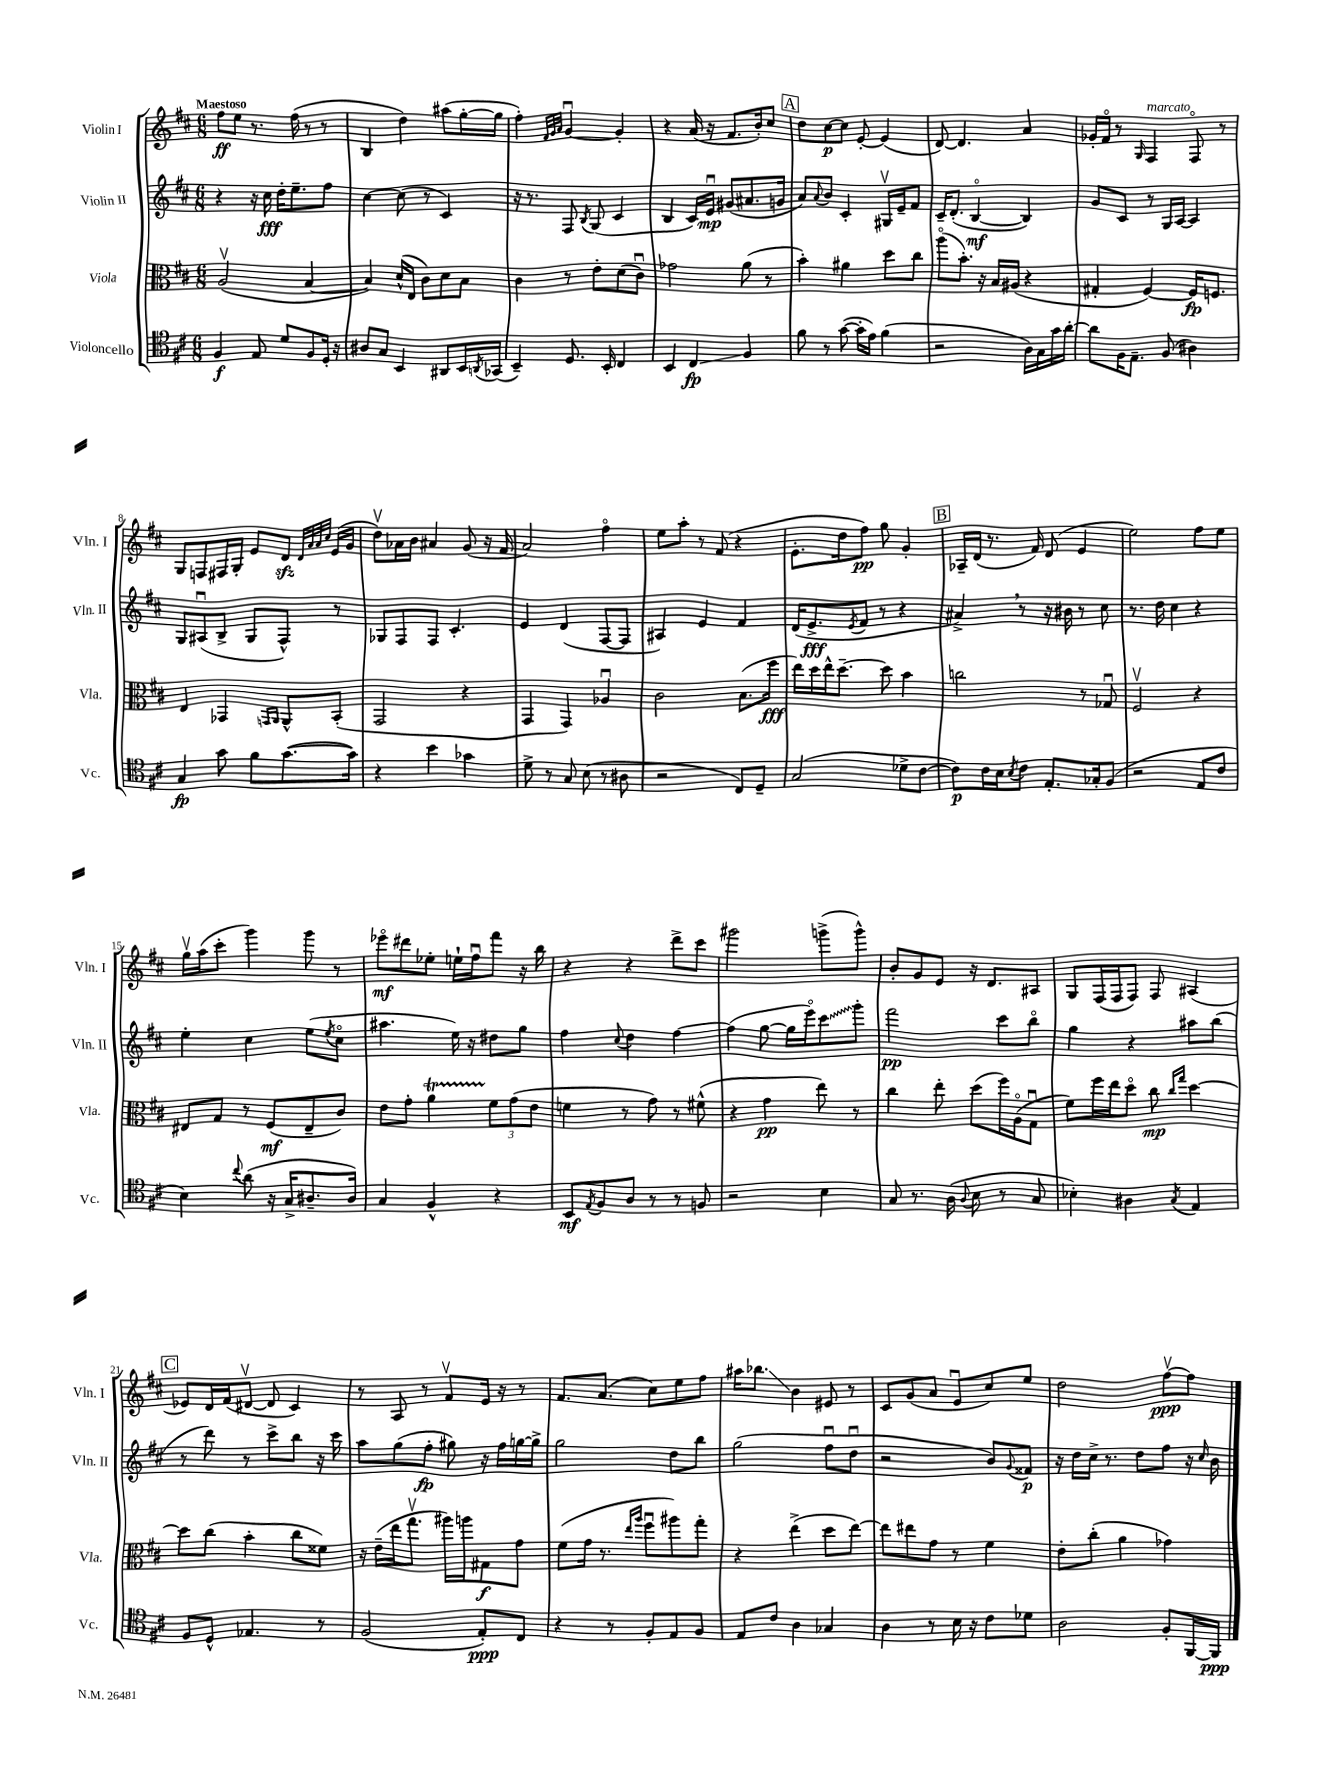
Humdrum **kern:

**kern	**kern	**kern	**kern
*staff4	*staff3	*staff2	*staff1
*clefC4	*clefC3	*clefG2	*clefG2
*k[f#c#]	*k[f#c#]	*k[f#c#]	*k[f#c#]
*M6/8	*M6/8	*M6/8	*M6/8
4F#	(2Av	4r	8ff#
.	.	.	8ee
8E	.	16r	8.r
.	.	16cc#	.
8d	.	16dd'	.
.	.	8.ee~	(16ff#
8F#	[4B	.	8r
16D'	.	8ff#	8r
16r	.	.	.
=	=	=	=
8A#	4B])	[4cc#	4B
8G	.	.	.
4BB	(16d^^	(8cc#]	4dd)
.	16E	.	.
.	8c#)	8r	.
8AA#	8d	4c#)	(8aa#
16BB	8B	.	[16gg'
8qAA	.	.	.
(16GG-	.	.	16gg]
=	=	=	=
4BB~)	4c#	16r	4ff#')
.	.	8.r	.
.	.	.	32qqf#
.	.	.	32qqg
.	.	.	32qqa
8.D	8r	8F#	[4gu
.	.	8qB	.
.	8e'	(8G	.
16BB'	.	.	.
4C#	(8d	4c#	4g']
.	8c#u)	.	.
=	=	=	=
4BB	2g-	4B	4r
4C#	.	16c#)	(16a
.	.	16eu	16r
.	.	(8g#	8.f#
4F#	(8a	8.a#	.
.	.	.	16b')
.	8r	.	8cc#
.	.	16g	.
=	=	=	=
8f#	4b')	8a)	8dd
.	.	8qqa	.
8r	.	8b	[8cc#
([8g	4a#	4c#'	8cc#]
16g']	.	.	[8e'
16e)	.	.	.
(4f#	8dd	16G#v	(4e]
.	.	16e~	.
.	8cc#	8f#	.
=	=	=	=
2r	(8aao	16c#~	[8d)
.	.	(8.d'	.
.	8.b')	.	4.d]
.	.	[4Bo	.
.	16r	.	.
.	16B	.	.
.	(16A#	.	.
16A)	4r	4B])	4a
16G	.	.	.
16g	.	.	.
[16a'	.	.	.
=	=	=	=
8a]	4G#'	8g	16g-'
.	.	.	16f#o
16F#	.	8c#	8r
8.E~	.	.	.
.	.	.	16qqG
.	[4F#)	8r	4F#
(8F#	.	16G	.
.	.	[16A	.
4A#)	16F#]	4A]	8F#o
.	8.F	.	.
.	.	.	8r
=	=	=	=
4G	4E	8G	8G
.	.	(8A#u	8F
8g	4GG-	8B^	16F#
.	.	.	16G'
8f#	.	8G	8e
.	16qqGG	.	.
.	16qqAA	.	.
([8.g	8AA^^	8F#^^)	8d
.	.	.	32qqd
.	.	.	32qqa
.	.	.	32qqa
.	.	.	32qqcc#
.	(8BB'	8r	(16e
16g])	.	.	16g
=	=	=	=
4r	2GG	8G-	8ddv)
.	.	8F#	16a-
.	.	.	16b
4b	.	8F#	4a#
.	.	4.c#'	.
4g-	4r	.	(8g
.	.	.	16r
.	.	.	16f#
=	=	=	=
8d^	4GG	4e	2a)
8r	.	.	.
8G	4GG)	(4d	.
(8B	.	.	.
8r	4A-u	[8F#	4ff#o
8A#	.	8F#]	.
=	=	=	=
2r	2c#	4A#)	8ee
.	.	.	8aa'
.	.	4e	8r
.	.	.	(8f#
8C#)	(8.B	4f#	4r
8D~	.	.	.
.	16ff#	.	.
=	=	=	=
(2G	16ee)	(16d	8.e'
.	16dd	8.e^	.
.	16ee^^	.	.
.	[8.dd~	.	16dd
.	.	8qe	.
.	.	8f#	8ff#)
.	8dd]	8r	8gg
8d-^	4b	4r	4g'
[8c#	.	.	.
=	=	=	=
8c#])	2cc	4a#^)	16A-~
.	.	.	(16d
16c#	.	.	8.r
16B	.	.	.
8qB	.	.	.
8c#	.	8r	.
.	.	.	16f#)
8.E'	.	16r	(8d
.	.	16b#	.
.	8r	8r	4e
16G-'	.	.	.
(8F#	8G-u	8cc#	.
=	=	=	=
2r	2F#v	8.r	2ee)
.	.	16dd	.
.	.	4cc#	.
8E	4r	4r	8ff#
8c#	.	.	8ee
=	=	=	=
4B)	8E#	4ee'	16ggv
.	.	.	(16aa
.	8G	.	8ccc#'
8qqcc#	.	.	.
(8a	8r	4cc#	4ggg)
16r	(8F#	.	.
16G^	.	.	.
8.A#~	8E#~	(8ee	8ggg
.	.	8qee	.
.	8c#)	8cc#o	8r
16A#)	.	.	.
=	=	=	=
4G	8e	4.aa#	8eee-o
.	8g'	.	8ddd#
4F#^^	4a	.	8ee-'
.	.	16ee)	16ee`
.	.	16r	16ff#u
4r	12f#	8dd#	8fff#
.	(12g	.	.
.	.	8gg	16r
.	12e	.	.
.	.	.	16bb
=	=	=	=
8BB	4f	4ff#	4r
8qE	.	.	.
8F#	.	.	.
.	.	8qqcc#	.
8A	8r	4dd	4r
8r	8g)	.	.
8r	8r	[4ff#	8ddd^
8F	(8f#^^	.	8ccc#
=	=	=	=
2r	4r	(4ff#]	2ggg#
.	4g	[8gg	.
.	.	16gg]	.
.	.	16eeeo)	.
4B	8ee)	8ccc#	(8ggg^
.	8r	8ggg'	8ggg^^)
=	=	=	=
8G	4cc#	2fff#	8b'
8.r	.	.	8g
.	8ee'	.	8e
(16A	.	.	.
8qqA	.	.	.
8B	(8dd	.	16r
.	.	.	8.d
8r	16ff#)	8ccc#	.
.	(16Ao	.	.
8G	8Gu	8bbo	8A#
=	=	=	=
4B-')	8f#)	4gg	8G
.	16ff#	.	(16F#
.	16ee	.	16F#
4A#	8ddo	4r	8F#)
.	8cc#	.	8F#
.	16qqcc#	.	.
8qG	16qqgg	.	.
4E	[4dd	8aa#	(4A#
.	.	(8bb	.
=	=	=	=
8F#	8dd]	8r	8e-)
8D^^	(8cc#	8ddd)	16d
.	.	.	(16f#
4.E-	4b'	8r	[8d#v
.	.	8ccc#^	8d#]
.	8cc#	8bb	4c#)
8r	8f##)	16r	.
.	.	16ccc#	.
=	=	=	=
(2F#	16r	8aa	8r
.	(16e~	.	.
.	16ee	(8gg	8A
.	8.ggv	.	.
.	.	8ff#'	8r
.	16aa#)	8gg#)	8f#v
.	16aa	.	.
8E')	8G#	16r	16e
.	.	16ff#	16r
8C#	8g	[16gg	8r
.	.	16gg^]	.
=	=	=	=
4r	(8f#	2gg	8.f#
.	16g	.	.
.	8.r	.	(8.a
8r	.	.	.
.	16qqee	.	.
.	16qqaa	.	.
8F#'	8ff#u	.	8cc#)
8E	8aa#)	8dd	8ee
8F#	8gg'	8bb	8ff#
=	=	=	=
8E	4r	(2gg	16aa#
.	.	.	8.bb-
8c#	.	.	.
4A	(4ee^	.	4b
4G-	8dd	8ff#u	8e#
.	[8ee)	8ddu	8r
=	=	=	=
4A	8ee]	2r	8c#
.	8ee#	.	(8g
8r	8g	.	8a
16B	8r	.	8eu
16r	.	.	.
8c#	4f#	8b)	8cc#)
.	.	8qqg	.
8d-	.	8f##	8ee
=	=	=	=
2A	8e'	16r	2dd
.	.	16dd	.
.	(8cc#'	16cc#^	.
.	.	8.r	.
.	4a	.	.
.	.	8dd	.
8F#'	4g-)	8ff#	[8ff#v
[16FF#	.	16r	8ff#]
.	.	16qqcc#	.
16FF#]	.	16b	.
==	==	==	==
*-	*-	*-	*-
